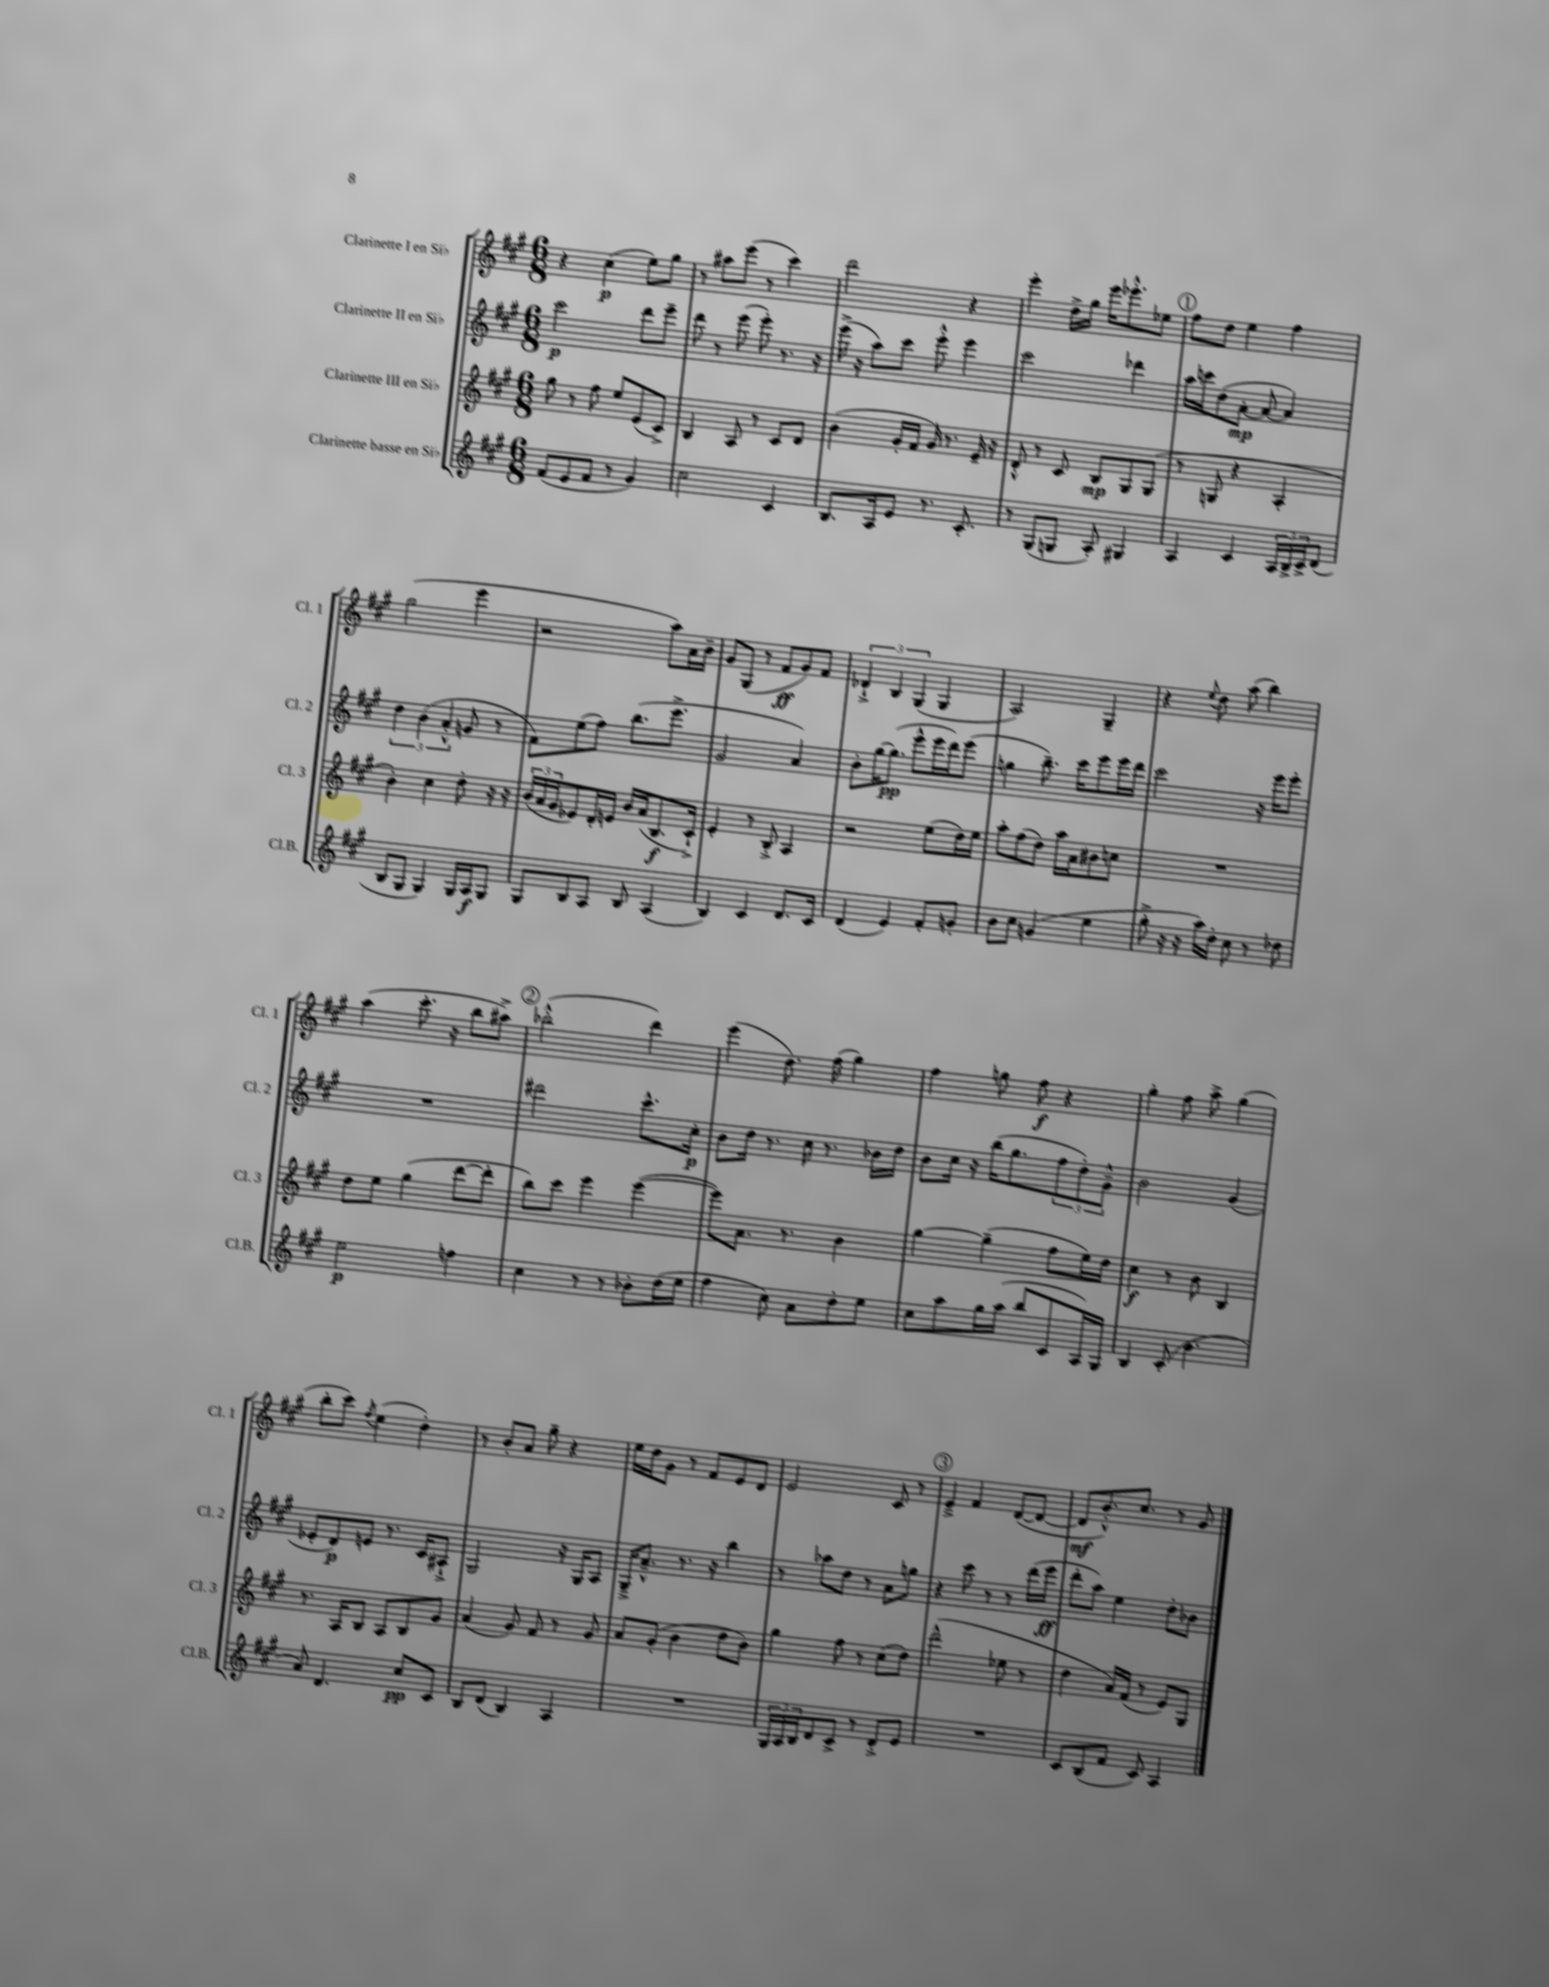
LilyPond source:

<<
\new StaffGroup <<
\new Staff = "s0" \with { instrumentName = "Clarinette I en Sib" shortInstrumentName = "Cl. 1" } {
    \clef treble \key a \major \numericTimeSignature \time 6/8
    r4 cis''4\p( e''8) gis''8 |
    r8 ais''8 e'''8( r8 cis'''4) |
    d'''2 r4 |
    e'''4-. d''16-> gis''16 e'''16 ees'''8.-.-^ ees''8 |
    \mark \markup { \circle "1" } fis''8 d''8 e''4 fis''4 |
    gis''2( e'''4 |
    r2 a''8) a'16 b'16-- |
    gis'8 gis8( r8 fis'8\ff gis'8) fis'8 |
    \tuplet 3/2 { des'4-!-> b4 gis4( } gis4 |
    a2) gis4-- |
    r4 \appoggiatura { e''8 } d''8 a''8( b''4) |
    a''4( cis'''8.-. r16 b''8 ais''8->) |
    \mark \markup { \circle "2" } bes''2-.-^( d'''4) |
    e'''4( d''8.) fis''16( gis''4) |
    fis''4 g''8 fis''8\f r4 |
    gis''4-. fis''8 a''8-> gis''4( |
    b''8-. cis'''8) \acciaccatura { fis''8 } e''4( d''4-.) |
    r8 b'8-. a'8 gis''8-- r4 |
    e''16 d''16 gis'8 r8 fis'8 e'8 d'8 |
    e'2 cis'8 r8 |
    \mark \markup { \circle "3" } e'4---> fis'4 d'8~( d'8~ |
    d'8\mf b'8.-.-^) cis''8. r8 gis'8 \bar "|." |
}
\new Staff = "s1" \with { instrumentName = "Clarinette II en Sib" shortInstrumentName = "Cl. 2" } {
    \clef treble \key a \major \numericTimeSignature \time 6/8
    cis'''2\p d'''8 e'''8-- |
    d'''8 r8 e'''8( e'''8-.) r8. r16 |
    e'''16->( r16 a''8) cis'''8 e'''8-.-^ e'''4 |
    cis'''2 des'''4 |
    \mark \markup { \circle "1" } a''16 c'''16 d''8( a'8~-.\mp a'8~ a'4) |
    \tuplet 3/2 { d''4 b'4( a'4-.-^ } g'8 r8 |
    fis'8) e''8( fis''8) b''8.( e'''8.-> |
    gis'2 a'4) |
    b'8-. gis''16~ gis''8.\pp( e'''8-^ e'''16 d'''16) e'''8( |
    g''4 b''8.--) cis'''16 e'''8 e'''16 d'''16 |
    cis'''2 r16 e'''16 e'''8-. |
    R2. |
    \mark \markup { \circle "2" } dis'''2 cis'''8.-^ cis''16-.\p |
    b'8 d''16 r8. cis''16 r8. bes'16 d''16 |
    b'8 cis''16 r16 b''16( gis''8. \tuplet 3/2 { fis''8 d''8-.) gis'8---^ } |
    b'2 gis'4( |
    ees'8-. d'8\p) e'8 r8. cis'16 ais8-!-> |
    gis2 r16 gis16 a8 |
    gis16---> a'8.---^ r8. r16 b''4 |
    r8 aes''8 d''8 r8 a'8 g''8 |
    \mark \markup { \circle "3" } r4 cis'''8 r8 r8 d'''16( e'''16\ff |
    d'''8-. a''8) e''4 d''8-. bes'8 \bar "|." |
}
\new Staff = "s2" \with { instrumentName = "Clarinette III en Sib" shortInstrumentName = "Cl. 3" } {
    \clef treble \key a \major \numericTimeSignature \time 6/8
    gis''8 r8 fis''8 e''8 e'8( cis'8->) |
    b4 a8 r8 cis'8 d'8 |
    b'4( gis'16-. fis'16 gis'16) r8. e'16-- r16 |
    d'8-.-^ r8 cis'8 b8\mp gis8 gis8( |
    \mark \markup { \circle "1" } r8 g8 r4 a4-. |
    b'4-.) cis''4 d''8-. r16 r16 |
    \tuplet 3/2 { b'16( a'16 gis'16 } ees'8) d'16-. e'16 b'16 a'16( b8.\f cis'16-!->) |
    e'4-. r8 b8-.-> a4 |
    r2 e''8( d''16) e''16 |
    a''8-. fis''8( d''8) a''16 a'16 bis'8 c''8 |
    R2. |
    d''8 e''8 gis''4( d'''8~ d'''8-. |
    \mark \markup { \circle "2" } b''8) cis'''8 e'''4 e'''4~( |
    e'''8) a'8. r8. b'4 |
    gis''4~ gis''4--( fis''8 e''16) d''16 |
    cis''4\f r8 b'8 b4 |
    r8. a16 b8 a8 b8 gis'8 |
    a'4( gis'8) fis'8 r8 gis'8 |
    a'8 gis'8-.( b'4 d''8 b'8) |
    gis''4 fis''8 r8 cis''8( d''8) |
    \mark \markup { \circle "3" } d'''2-^( ees''8 r8 |
    d''4 a'16) fis'16( r8 e'8) gis8 \bar "|." |
}
\new Staff = "s3" \with { instrumentName = "Clarinette basse en Sib" shortInstrumentName = "Cl.B." } {
    \clef treble \key a \major \numericTimeSignature \time 6/8
    fis'8( e'8 fis'8 r8 gis'4) |
    cis''2 cis'4 |
    b8. a16 e'8 r8. cis'8.-. |
    r8 gis8( g8 a8-.) gis4 |
    \mark \markup { \circle "1" } a4 cis'4 \tuplet 3/2 { a16 b16-> cis'16-> } d'8( |
    b8 gis8 gis4) gis16 a16\f gis8 |
    gis8 b8 a8 b8 a4( |
    b4) cis'4 d'8. cis'16 |
    d'4( e'4) fis'8-. g'8-. |
    b'8 cis''8 g'4( e''4 |
    gis''8-.-> r16 r16 a''16) d''16-. cis''8 r8 des''8 |
    e''2\p f''4 |
    \mark \markup { \circle "2" } cis''4 r8 r8 bes'8-. d''16( e''16 |
    fis''4 cis''8) a'8 d''8-. e''8 |
    cis''8 a''8 gis''16 a''16( b''8 cis'8 a16) gis16 |
    b4 cis'8-.( b'4. |
    a'8) d'4. cis''8\pp cis'8 |
    b8 d'8( b4) a4 |
    R2. |
    \tuplet 3/2 { gis16 a16 b16 } d'8 cis'8-> r8 d'8-.-> e'8 |
    \mark \markup { \circle "3" } R2. |
    cis'8 b8( fis'8 cis'8) a4 \bar "|." |
}
>>
>>
\layout { \context { \Score \remove "Bar_number_engraver" } }
